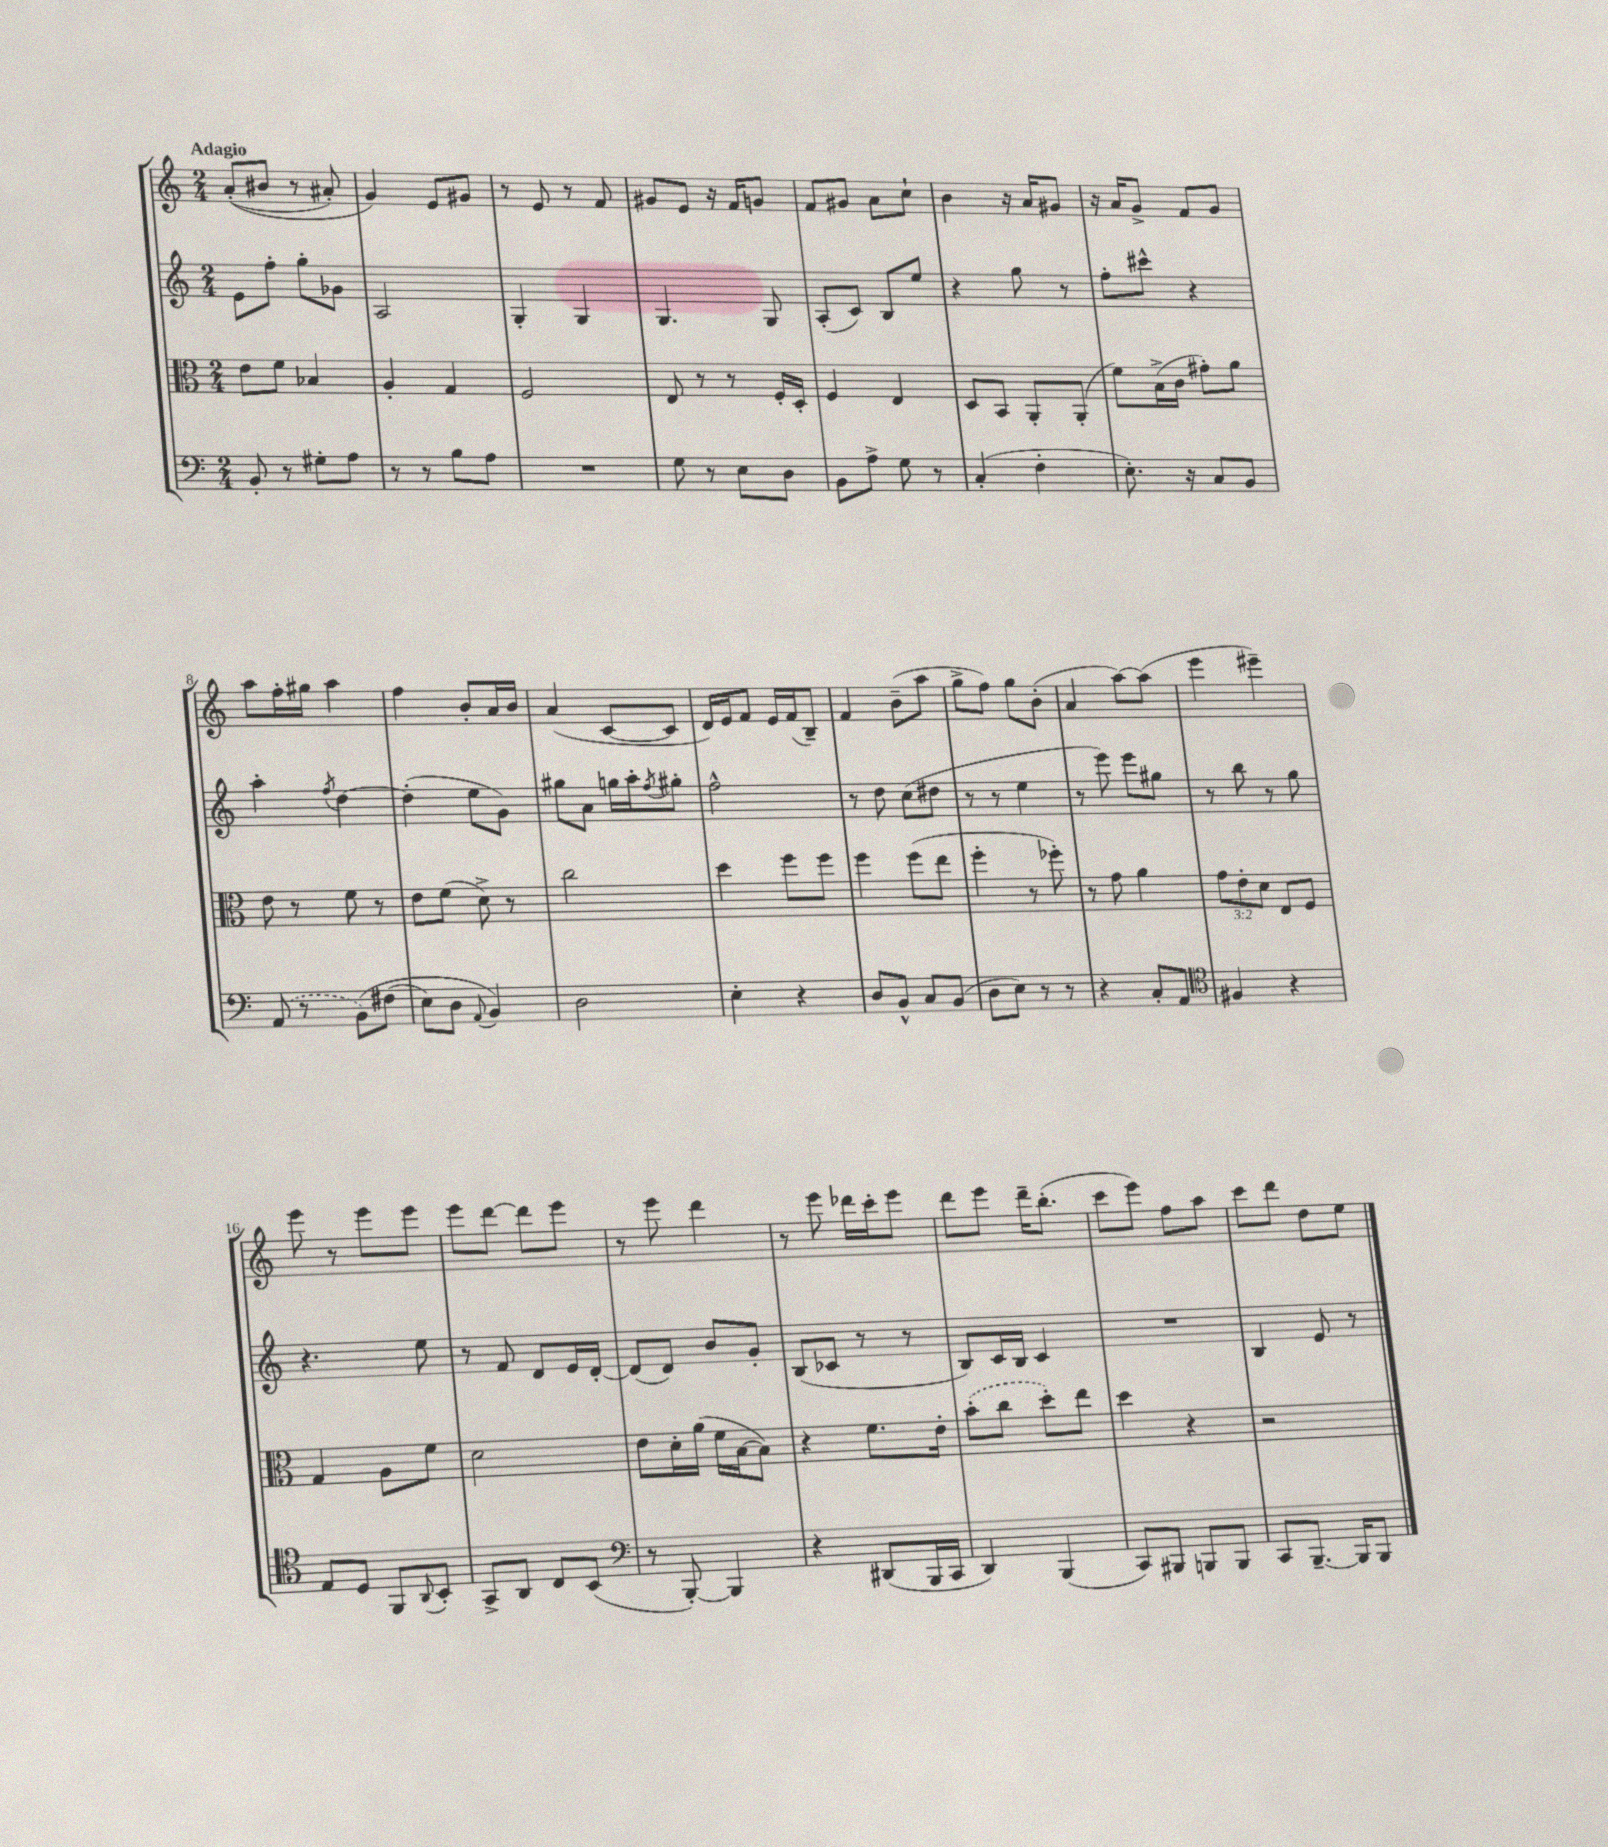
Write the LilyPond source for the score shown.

<<
\new StaffGroup <<
\new Staff = "s0" {
    \clef treble \key c \major \numericTimeSignature \time 2/4 \tempo "Adagio"
    a'8-.(\( bis'8 r8 ais'8-.) |
    g'4\) e'8 gis'8 |
    r8 e'8 r8 f'8 |
    gis'8 e'8 r16 f'16 g'8 |
    f'8 gis'8 a'8 c''8-! |
    b'4 r16 a'16 gis'8 |
    r16 a'16 g'8-> f'8 g'8 |
    a''8 f''16-. gis''16 a''4 |
    f''4 b'8-. a'16 b'16 |
    a'4( c'8~ c'8 |
    d'16) e'16 f'8 e'16 f'16( b8--) |
    f'4 b'8--( a''8 |
    g''8-> f''8) g''8 b'8-.( |
    a'4 a''8~) a''8( |
    e'''4 eis'''4--) |
    e'''8 r8 e'''8 e'''8 |
    e'''8 d'''8~ d'''8 e'''8 |
    r8 e'''8 d'''4 |
    r8 e'''8 des'''16 c'''16-. e'''8 |
    d'''8 e'''8 d'''16-- b''8.-.( |
    c'''8 e'''8) f''8 a''8 |
    c'''8 d'''8 d''8 e''8 \bar "|." |
}
\new Staff = "s1" {
    \clef treble \key c \major \numericTimeSignature \time 2/4
    e'8 f''8-. g''8-. ges'8 |
    a2 |
    g4-. g4 |
    g4. g8 |
    a8-.( c'8) b8 e''8 |
    r4 g''8 r8 |
    f''8-. cis'''8-^ r4 |
    a''4-. \acciaccatura { f''8 } d''4~ |
    d''4-.( e''8 g'8) |
    gis''8 a'8 g''16 a''16-. \acciaccatura { f''8 } gis''8-. |
    f''2-^ |
    r8 d''8 c''8( dis''8 |
    r8 r8 e''4 |
    r8 e'''8) e'''8 gis''8 |
    r8 b''8 r8 g''8 |
    r4. e''8 |
    r8 f'8 d'8 e'16 d'16~-. |
    d'8( d'8) b'8 g'8-. |
    b8( ces'8 r8 r8 |
    b8) c'16 b16 c'4 |
    R2 |
    b4 e'8 r8 \bar "|." |
}
\new Staff = "s2" {
    \clef alto \key c \major \numericTimeSignature \time 2/4 \override Staff.TupletNumber.text = #tuplet-number::calc-fraction-text
    e'8 f'8 bes4 |
    a4-. g4 |
    f2 |
    e8 r8 r8 f16-. d16-. |
    f4 e4 |
    d8 b,8 a,8-. a,8-.( |
    f'8) b16->( c'16 gis'8-.) a'8 |
    e'8 r8 f'8 r8 |
    e'8 f'8( d'8->) r8 |
    c''2 |
    d''4 f''8 f''8 |
    f''4 f''8( e''8 |
    f''4-. r8 fes''8-.) |
    r8 g'8 a'4 |
    \tuplet 3/2 { g'8 e'8-. d'8 } e8 f8 |
    g4 a8 f'8 |
    d'2 |
    e'8 d'16-. a'16( f'16 b16~ b8) |
    r4 f'8. e'16-. |
    \once \slurDashed b'8-.( c''8 d''8-.) e''8 |
    d''4 r4 |
    r2 \bar "|." |
}
\new Staff = "s3" {
    \clef bass \key c \major \numericTimeSignature \time 2/4
    b,8-. r8 gis8-. a8 |
    r8 r8 b8 a8 |
    R2 |
    g8 r8 e8 d8 |
    b,8 a8-> g8 r8 |
    c4-.( f4-. |
    e8.-.) r16 c8 b,8 |
    \once \slurDashed a,8( r8 b,8)\( fis8( |
    e8) d8 \appoggiatura { a,8 } b,4\) |
    d2 |
    e4-. r4 |
    d8 b,8-^ c8 b,8( |
    d8 e8) r8 r8 |
    r4 c8-. a,8 |
    \clef tenor fis4 r4 |
    e8 d8 f,8 \appoggiatura { a,8 } b,8-. |
    g,8-> a,8 c8 b,8( |
    \clef bass r8 b,,8~-.) b,,4 |
    r4 dis,8( b,,16 c,16 |
    d,4) b,,4( |
    c,8) bis,,8 b,,8 b,,8 |
    c,8 b,,8.~-- b,,16 b,,8 \bar "|." |
}
>>
>>
